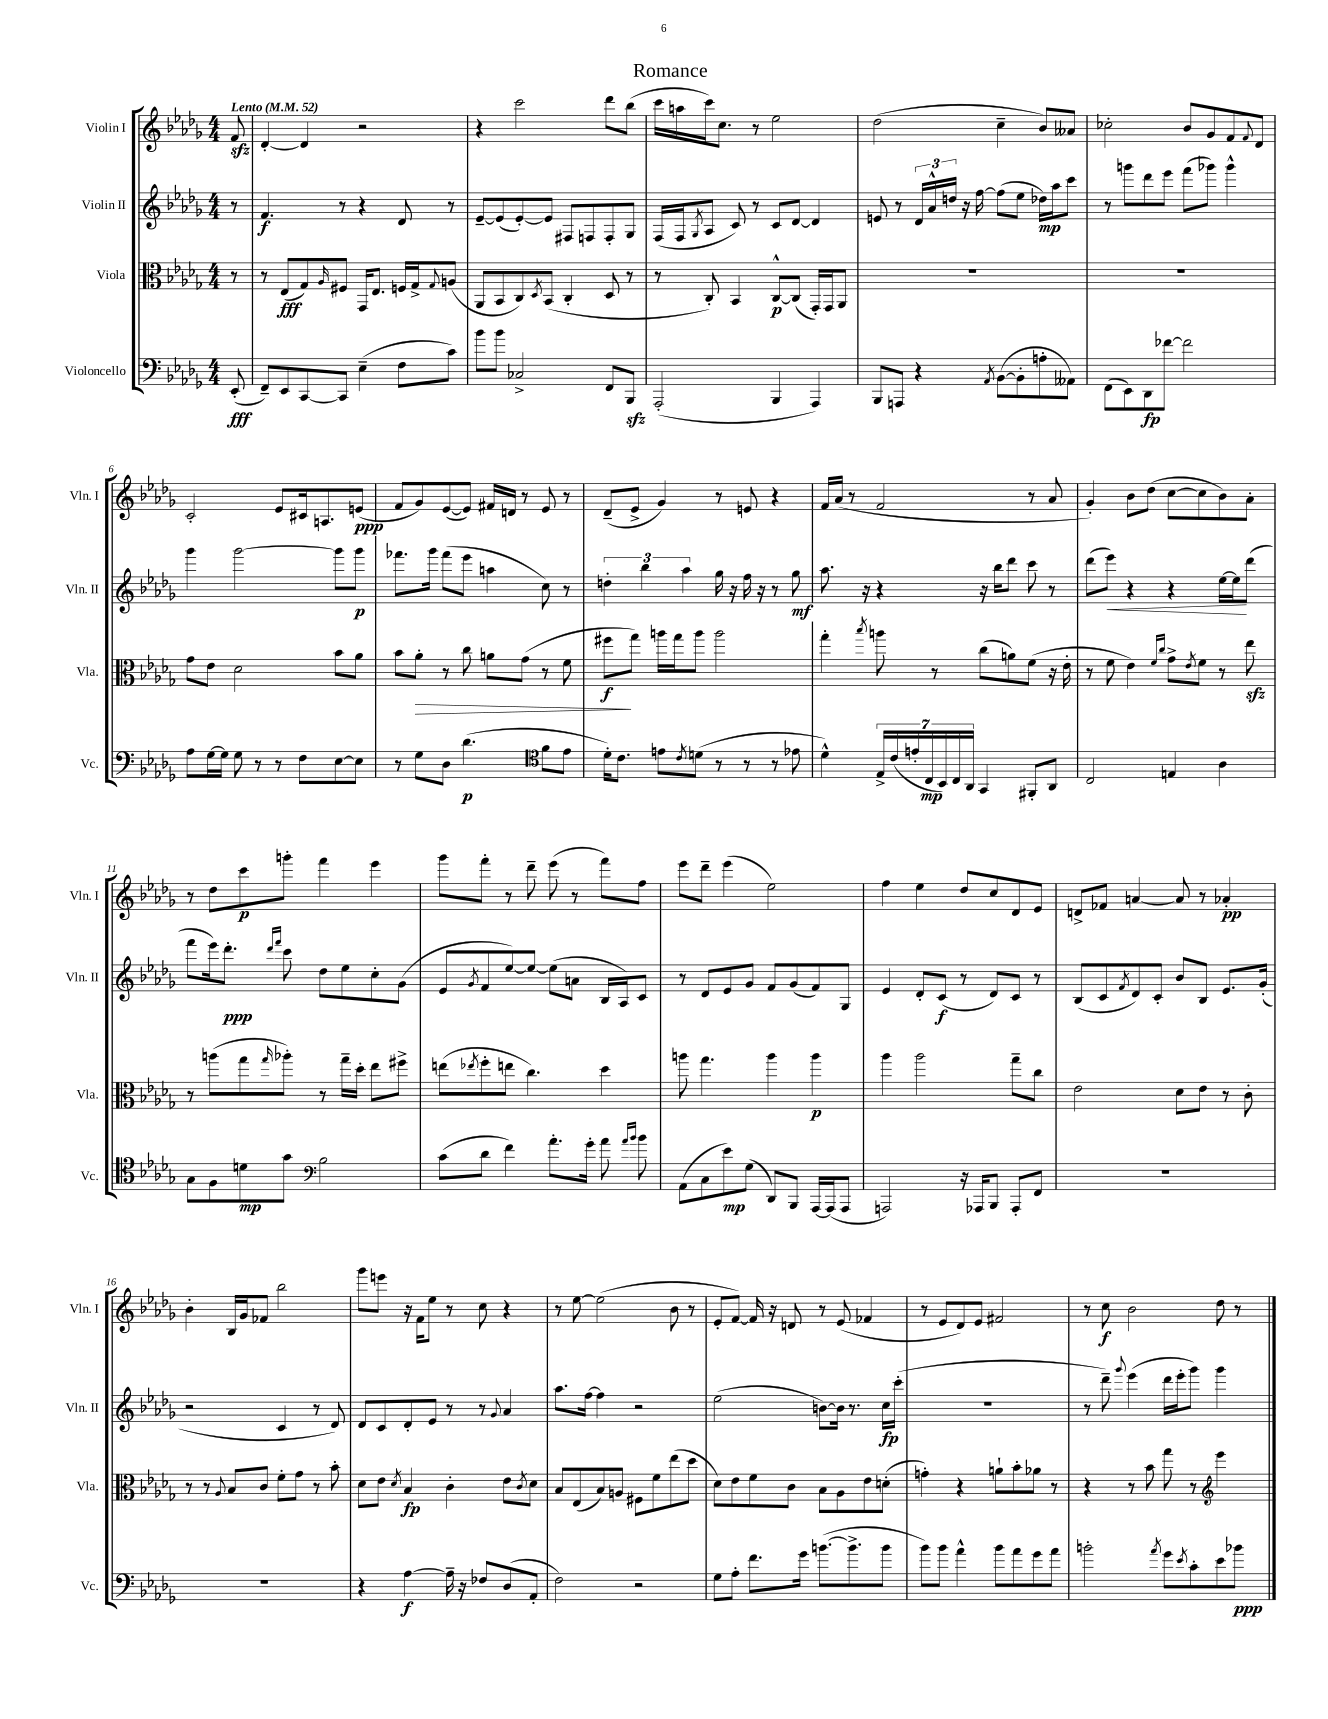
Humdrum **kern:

**kern	**kern	**kern	**kern
*staff4	*staff3	*staff2	*staff1
*clefF4	*clefC3	*clefG2	*clefG2
*k[b-e-a-d-g-]	*k[b-e-a-d-g-]	*k[b-e-a-d-g-]	*k[b-e-a-d-g-]
*M4/4	*M4/4	*M4/4	*M4/4
*MM52	*MM52	*MM52	*MM52
(8EE-'	8r	8r	8f
=	=	=	=
8FF~)	8r	4.f	[4d-'
8EE-	(8E-	.	.
[8CC	8G-)	.	4d-]
.	16qqA-	.	.
8CC]	8F#	8r	.
(4E-~	16GG-	4r	2r
.	8.E-	.	.
8F	16F	8d-	.
.	16G-^	.	.
.	8qqG-	.	.
8c)	(8A	8r	.
=	=	=	=
8b-	8AA-	[8e-~	4r
8b-	8BB-	(8e-]	.
2C-^	8C)	[8e-')	2ccc
.	8qD-	.	.
.	(8BB-	8e-]	.
.	4C'	8F#	.
.	.	8F	.
8FF	8D-	8F'	8ddd-
8BBB-	8r	8G-	(8bb-
=	=	=	=
(2AAA-'	8r	(16F	16ccc
.	.	16F	16aa
.	.	8qG-	.
.	8C')	8A-	16ccc)
.	.	.	8.cc
.	4BB-	8c)	.
.	.	8r	8r
4BBB-	[8C^^	8c	2ee-
.	(8C]	[8d-	.
4AAA-)	16GG-')	4d-]	.
.	16GG-	.	.
.	8AA-	.	.
=	=	=	=
8BBB-	1r	8e	(2dd-
8AAA	.	8r	.
4r	.	24d-	.
.	.	24a-^^	.
.	.	24dd	.
.	.	16r	.
.	.	[16ff	.
8qAA-	.	.	.
([8BB-	.	(8ff]	4cc~
8BB-']	.	8ee-	.
8A'	.	16dd-)	8b-)
.	.	16aa-	.
8AA--)	.	8ccc	8a--
=	=	=	=
(8FF	1r	8r	2cc-'
8EE-)	.	8ggg	.
8DD-	.	8ddd-	.
[8f-	.	8eee-	.
2f-]	.	(8fff	8b-
.	.	8ggg-)	8g-
.	.	4ggg-^^	8f
.	.	.	8qqf
.	.	.	8d-
=	=	=	=
8A-	8g-	4ggg-	2c'
[16G-	8e-	.	.
16G-]	.	.	.
8G-	2d-	[2ggg-	.
8r	.	.	.
8r	.	.	8e-
8F	.	.	16c#
.	.	.	8.A
[8E-	8b-	8ggg-]	.
8E-]	8a-	8ggg-	(8e
=	=	=	=
8r	8b-	8.fff-	8f
8G-	8a-'	.	8g-)
.	.	16ggg-	.
8D-	8r	(8fff-	([8e-
(4.d-	8cc	8eee-	8e-])
.	8a	4aa	16f#
.	.	.	16d
.	(8g-	.	8r
*clefC4	*	*	*
8f	8r	8cc)	8e-
8e-	8f	8r	8r
=	=	=	=
16d-')	8ff#	6dd'	(8d-~
8.c	.	.	.
.	8gg-)	.	8e-^
.	.	6bb-	.
8e	16aa	.	4g-)
.	16gg-	.	.
.	.	6aa-	.
8qc	.	.	.
(8d	8aa	.	.
8r	2aa	16gg-	8r
.	.	16r	.
8r	.	16ff	8e
.	.	16r	.
8r	.	8r	4r
8e-	.	8gg-	.
=	=	=	=
4d-^^)	4gg-'	8.aa-	16f
.	.	.	(16a-
.	.	.	8r
.	.	16r	.
.	8qbb-	.	.
28E-^	8aa	4r	2f
(28c	.	.	.
28e'	.	.	.
28C	.	.	.
.	8r	.	.
28BB-)	.	.	.
28C	.	.	.
28AA-	.	.	.
4GG-	(8cc	16r	.
.	.	16bb-	.
.	8a)	8ddd-	.
8FF#'	(8f	8ccc	8r
8AA-	16r	8r	8a-
.	16e-'	.	.
=	=	=	=
2C	8r	(8ddd-	4g-')
.	8f	8eee-)	.
.	4e-)	4r	8b-
.	.	.	(8dd-
.	16qqf	.	.
.	16qqcc	.	.
4E	8g-^	4r	[8cc
.	8qe-	.	.
.	8f	.	8cc]
4A-	8r	[16ee-	8b-)
.	.	16ee-]	.
.	8ee-	(8ddd-	8a-'
=	=	=	=
8G-	8r	8fff	8r
8F	(8aa	16eee-)	8dd-
.	.	8.ddd-'	.
8d	8gg-	.	8ccc
.	.	16qqddd-	.
.	16qqgg-	16qqfff	.
8g-	8aa-')	8ccc	8ggg'
*clefF4	*	*	*
2B-	8r	8dd-	4fff
.	16gg-~	8ee-	.
.	16dd-'	.	.
.	8ee-	8cc'	4eee-
.	8ff#^	(8g-	.
=	=	=	=
(8c	(8ee	8e-	8ggg-
.	8qee-	8qg-	.
8d-	8ff'	8f	8fff'
4f)	8ee	[8ee-)	8r
.	4.cc)	8ee-_	8ddd-~
8.a-'	.	(8ee-]	(8eee-
.	.	8a	8r
16g-'	.	.	.
8a-	4dd-	16B-	8fff)
.	.	16A-)	.
16qqa-	.	.	.
16qqb-	.	.	.
8b-	.	8c	8ff
=	=	=	=
(8AA-	8aa	8r	8eee-
8C	4.gg-	8d-	8ddd-~
8e-)	.	8e-	(4eee-
(8G-	.	8g-	.
8DD-)	4aa	8f	2ee-)
8BBB-	.	(8g-	.
[16AAA-	4aa	8f)	.
(16AAA-]	.	.	.
8AAA-	.	8G-	.
=	=	=	=
2AAA)	4aa-	4e-	4ff
.	2aa-	8d-'	4ee-
.	.	(8c	.
16r	.	8r	8dd-
16AAA-	.	.	.
8BBB-	.	8d-)	8cc
8AAA-'	8gg-~	8c	8d-
8FF	8cc	8r	8e-
=	=	=	=
1r	2e-	(8B-	8d^
.	.	8c	8f-
.	.	8qf	.
.	.	8d-)	[4a
.	.	8c'	.
.	8d-	8b-	8a]
.	8e-	8B-	8r
.	8r	8.e-	4a-'
.	8c'	.	.
.	.	(16g-'	.
=	=	=	=
1r	8r	2r	4b-'
.	8r	.	.
.	8qqA-	.	.
.	8B-	.	16B-
.	.	.	16g-
.	8c	.	8f-
.	8f'	4c	2bb-
.	8g-	.	.
.	8r	8r	.
.	8b-'	8d-)	.
=	=	=	=
4r	8d-	8d-	8ggg-
.	8e-	8c	8eee
.	8qd-	.	.
[4A-	4B-	8d-'	16r
.	.	.	16f
.	.	8e-	8ee-
16A-~]	4c'	8r	8r
16r	.	.	.
8F-	.	8r	8cc
.	.	8qqg-	.
(8D-	8e-	4a-	4r
.	8qc	.	.
8AA-'	8d-	.	.
=	=	=	=
2F)	8B-	8.aa-	8r
.	(8E-	.	[8ee-
.	.	[16ff	.
.	8B-)	4ff]	(2ee-]
.	8A	.	.
2r	8F#	2r	.
.	8f	.	.
.	(8ee-	.	8b-
.	8dd-	.	8r
=	=	=	=
8G-	8d-)	(2ee-	8e-'
8A-'	8e-	.	[8f)
8.f	8f	.	16f]
.	.	.	16r
.	8c	.	8d
16g-	.	.	.
([8.b	8B-	[8b)	8r
.	8A-	16b]	(8e-
8.b^]	.	8.r	.
.	8e-	.	4f-
8b	(8d'	16cc	.
.	.	(16ccc'	.
=	=	=	=
8b-)	4g')	1r	8r
8b-	.	.	8e-
4a-^^	4r	.	8d-)
.	.	.	8e-
8b-	8a`	.	2f#
8a-	8b-'	.	.
8g-	8a-	.	.
8a-	8r	.	.
=	=	=	=
2b'	4r	8r	8r
.	.	8ddd-~)	8cc
.	.	8qqggg-	.
.	8r	(4eee-	2b-
.	8b-	.	.
8qa-	.	.	.
8g-	8gg-	16ddd-	.
.	.	16eee-'	.
8qe-	.	.	.
8c'	8r	8ggg-)	.
*	*clefG2	*	*
8e-	4eee-	4ggg-	8dd-
8b-	.	.	8r
==	==	==	==
*-	*-	*-	*-
